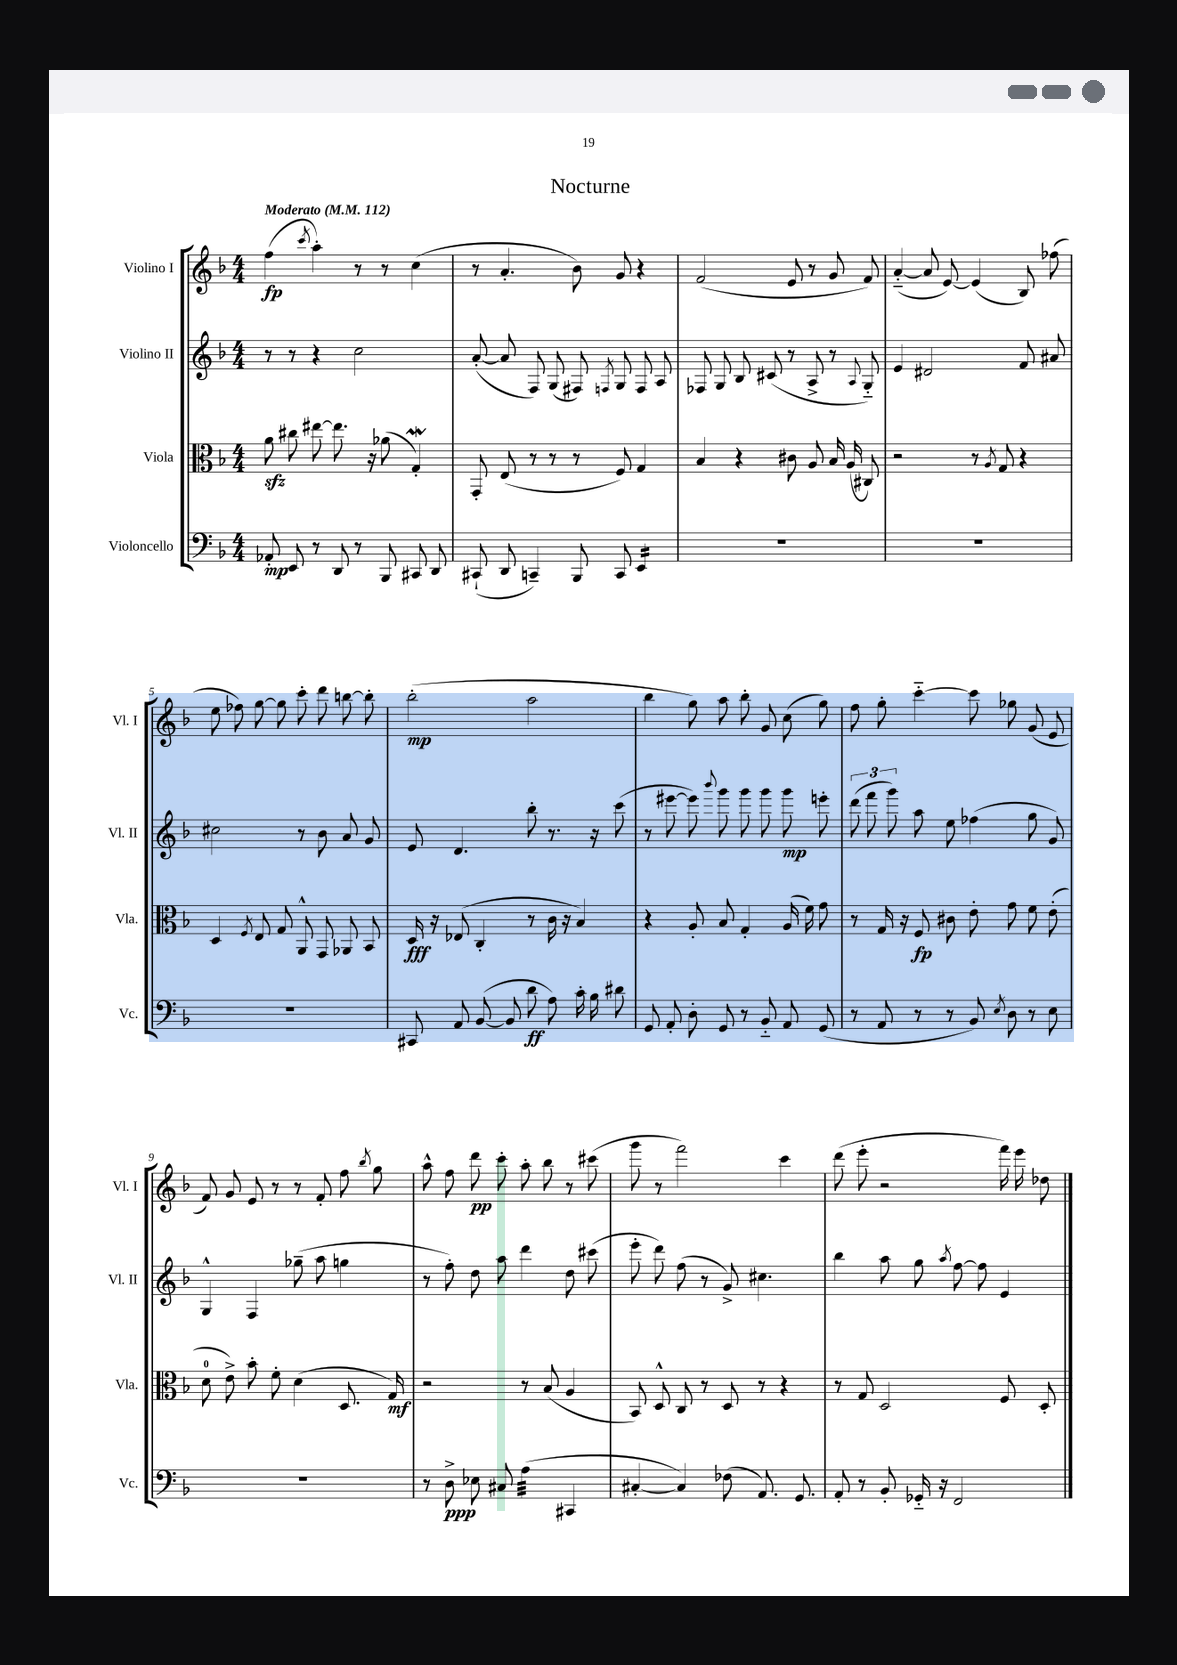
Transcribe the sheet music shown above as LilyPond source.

\header { title = "Nocturne" }
<<
\new StaffGroup <<
\new Staff = "s0" \with { instrumentName = "Violino I" shortInstrumentName = "Vl. I" } {
    \clef treble \key f \major \numericTimeSignature \time 4/4 \tempo "Moderato" 4 = 112
    \autoBeamOff f''4\fp( \acciaccatura { c'''8 } a''4-.) r8 r8 c''4( |
    r8 a'4.-. bes'8) g'8 r4 |
    f'2( e'8 r8 g'8 f'8) |
    a'4~-_( a'8 e'8~) e'4( bes8) fes''8( |
    e''8 fes''8) g''8~ g''8 c'''8-. d'''8 b''8~ b''8-. |
    bes''2-.\mp( a''2 |
    bes''4 g''8) a''8 bes''8-. g'8 c''8( g''8) |
    f''8 g''8-. c'''4~-_ c'''8 ges''8 g'8( e'8 |
    f'8) g'8 e'8 r8 r8 f'8-. f''8 \acciaccatura { bes''8 } g''8 |
    a''8-^ f''8 d'''8\pp c'''8-. a''8-. bes''8 r8 cis'''8( |
    g'''8 r8 f'''2) c'''4 |
    d'''8( e'''8-. r2 f'''16) e'''16 des''8 \bar "|." |
}
\new Staff = "s1" \with { instrumentName = "Violino II" shortInstrumentName = "Vl. II" } {
    \clef treble \key f \major \numericTimeSignature \time 4/4
    \autoBeamOff r8 r8 r4 c''2 |
    a'8~-.( a'8 f8) g8( fis8) \acciaccatura { f8 } g8 f8 a8 |
    fes8 g8 bes8 cis'8( r8 a8-> r8 \appoggiatura { a8 } g8-_) |
    e'4 dis'2 f'8 ais'8 |
    cis''2 r8 bes'8 a'8 g'8 |
    e'8 d'4. bes''8-. r8. r16 c'''8( |
    r8 eis'''8~ eis'''8) \appoggiatura { bes'''8 } g'''8 g'''8 g'''8 g'''8\mp e'''8-. |
    \tuplet 3/2 { d'''8( f'''8 g'''8) } a''8 e''8 fes''4( g''8 g'8) |
    g4-^ f4 ges''8--( a''8 g''4 |
    r8 f''8-.) d''8 a''8 d'''4 d''8 cis'''8( |
    e'''8-. d'''8) f''8( r8 g'8->) cis''4. |
    bes''4 a''8 g''8 \acciaccatura { a''8 } f''8~ f''8 e'4 \bar "|." |
}
\new Staff = "s2" \with { instrumentName = "Viola" shortInstrumentName = "Vla." } {
    \clef alto \key f \major \numericTimeSignature \time 4/4
    \autoBeamOff a'8\sfz cis''8 eis''8~ eis''8. r16 aes'8( g4-.\mordent) |
    g,8-. e8( r8 r8 r8 f8) g4 |
    bes4 r4 cis'8 a8 bes16 a16( cis8) |
    r2 r8 \acciaccatura { a8 } g8 r4 |
    d4 \acciaccatura { f8 } e8 g8 a,8-^ g,8 aes,8 bes,8 |
    d16\fff r16 ees8( c4-. r8 c'16 r16 bes4) |
    r4 a8-. bes8 g4-. a16( f'16) g'8 |
    r8 g16 r16 f8\fp cis'8 e'8-. g'8 f'8 e'8-.( |
    d'8-0 e'8->) bes'8-. f'8-. d'4( d8. g16\mf) |
    r2 r8 bes8( a4 |
    bes,8) d8-^ c8 r8 d8 r8 r4 |
    r8 g8 d2 f8 d8-. \bar "|." |
}
\new Staff = "s3" \with { instrumentName = "Violoncello" shortInstrumentName = "Vc." } {
    \clef bass \key f \major \numericTimeSignature \time 4/4
    \autoBeamOff aes,8-.\mp e,8 r8 d,8 r8 bes,,8 cis,8 d,8 |
    cis,8-!( d,8 c,4--) bes,,8 c,8 e,4:16 |
    R1 |
    R1 |
    R1 |
    cis,8 a,8 bes,8~( bes,8 d'8\ff a8) c'16-. bes16 dis'8 |
    g,8 a,8-. d8-. g,8 r8 bes,8-_ a,8 g,8( |
    r8 a,8 r8 r8 bes,8) \acciaccatura { e8 } d8 r8 e8 |
    R1 |
    r8 d8->\ppp ees8 cis8 a4:32( cis,4 |
    cis4~-. cis4) fes8( a,8.) g,8. |
    a,8-. r8 bes,8-. ges,16-_ r16 f,2 \bar "|." |
}
>>
>>
